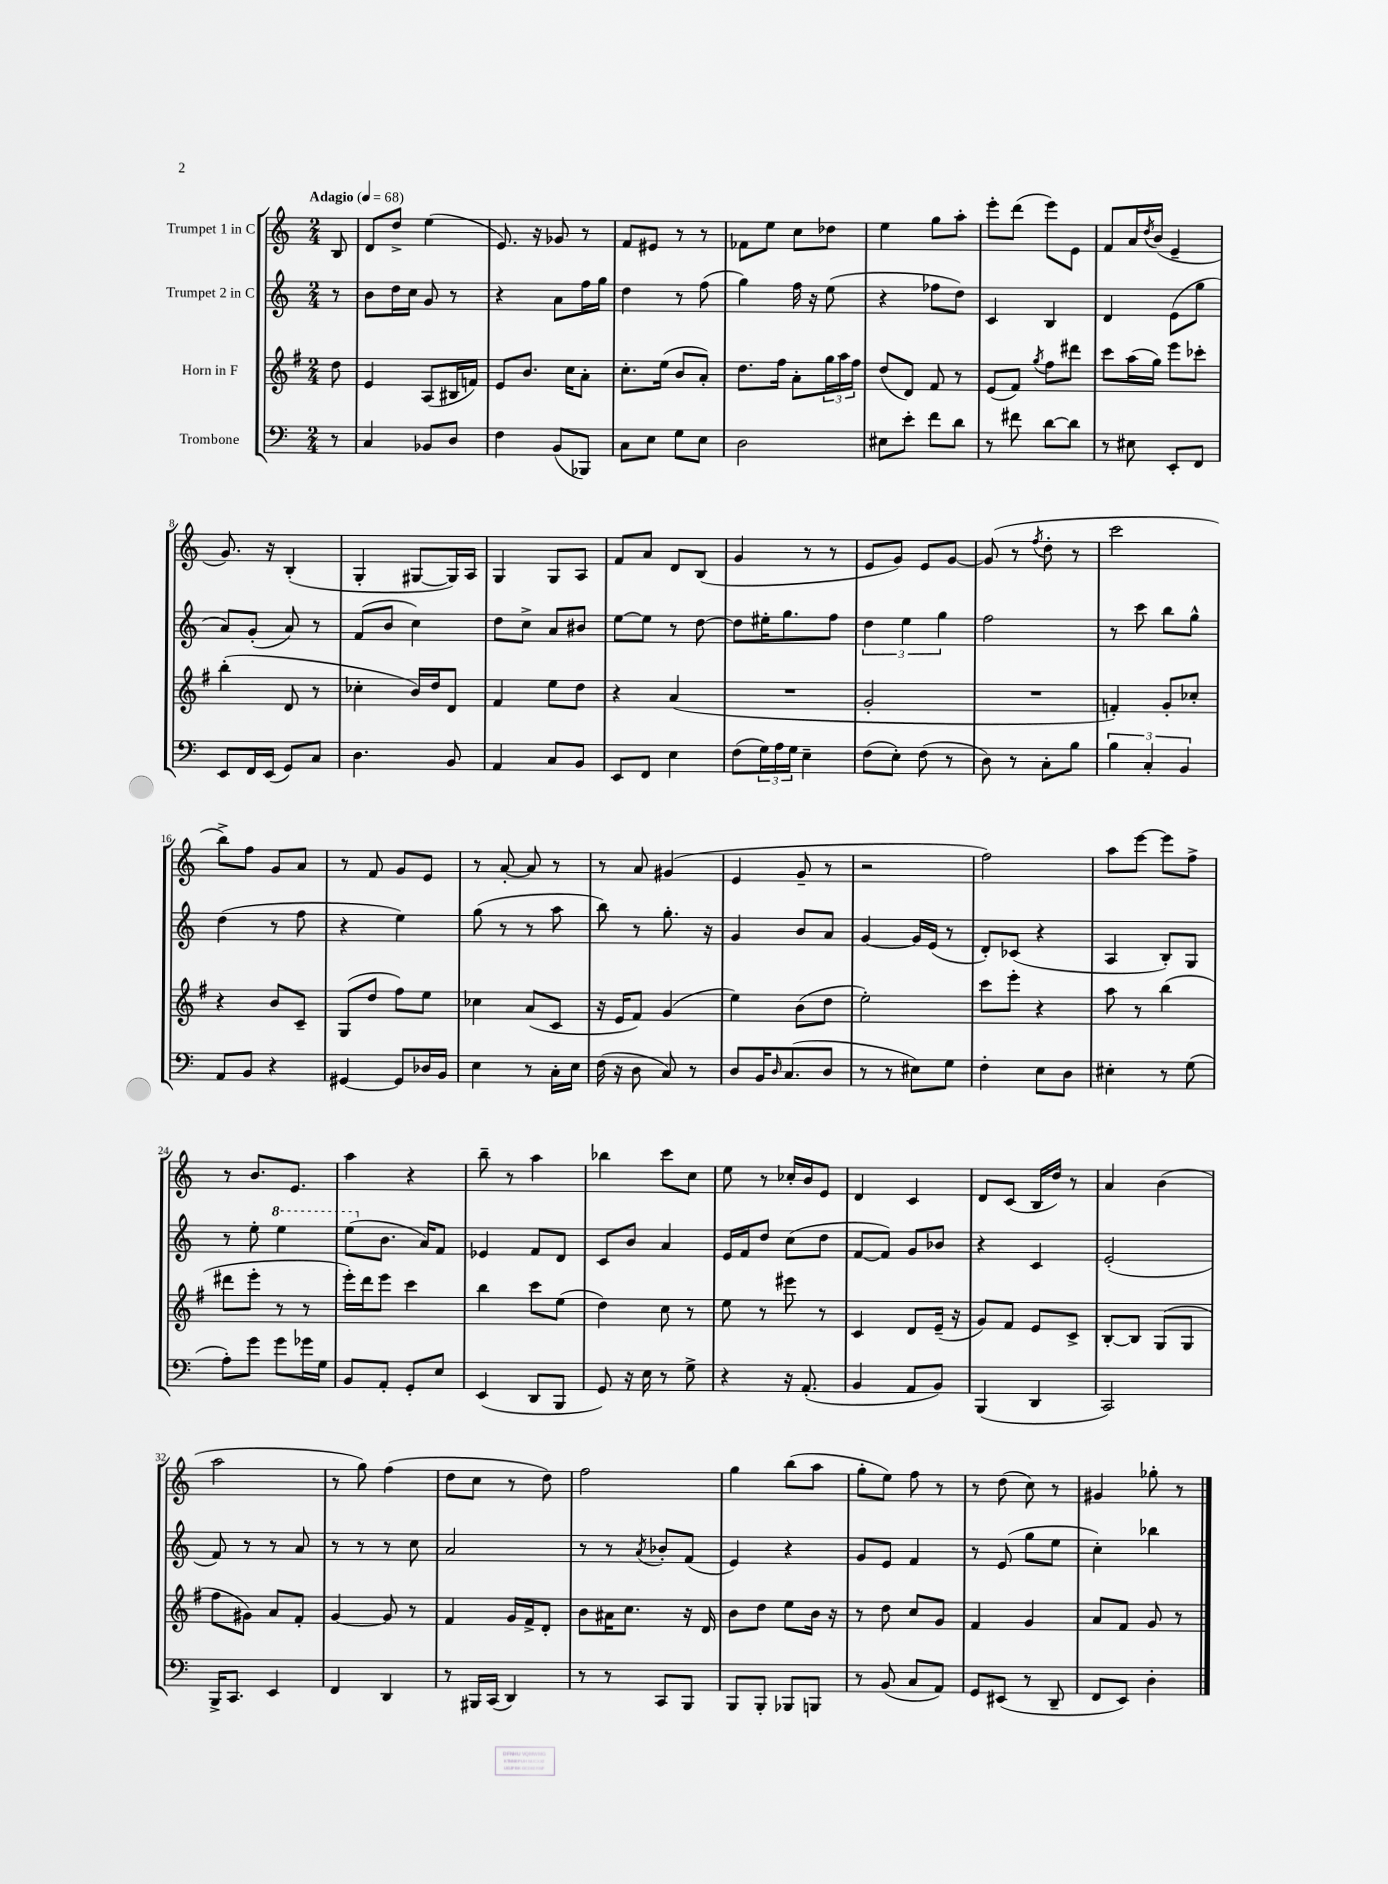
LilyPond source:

<<
\new StaffGroup <<
\new Staff = "s0" \with { instrumentName = "Trumpet 1 in C" } {
    \clef treble \key c \major \numericTimeSignature \time 2/4 \partial 8 \tempo "Adagio" 4 = 68
    b8 |
    d'8 d''8-> e''4( |
    e'8.) r16 ges'8 r8 |
    f'8 eis'8 r8 r8 |
    fes'8 e''8 c''8 des''8 |
    e''4 g''8 a''8-. |
    e'''8-. d'''8( e'''8) e'8 |
    f'8 a'16 \acciaccatura { d''8 } b'16( e'4-- |
    g'8.) r16 b4-.( |
    g4-. gis8~ gis16) a16 |
    g4 g8 a8 |
    f'8 a'8 d'8 b8( |
    g'4 r8 r8 |
    e'8 g'8) e'8 g'8~ |
    g'8( r8 \acciaccatura { f''8 } d''8-. r8 |
    c'''2 |
    b''8->) f''8 g'8 a'8 |
    r8 f'8 g'8 e'8 |
    r8 a'8~-. a'8 r8 |
    r8 a'8 gis'4( |
    e'4 g'8-- r8 |
    r2 |
    f''2) |
    a''8 e'''8~ e'''8 f''8-> |
    r8 b'8. e'8. |
    a''4 r4 |
    b''8-- r8 a''4 |
    bes''4 c'''8 c''8 |
    e''8 r8 ces''16-. b'16 e'8 |
    d'4 c'4 |
    d'8 c'8( b16 d''16) r8 |
    a'4 b'4( |
    a''2 |
    r8 g''8) f''4( |
    d''8 c''8 r8 d''8) |
    f''2 |
    g''4 b''8( a''8 |
    g''8-. e''8) f''8 r8 |
    r8 d''8( c''8) r8 |
    gis'4 ges''8-. r8 \bar "|." |
}
\new Staff = "s1" \with { instrumentName = "Trumpet 2 in C" } {
    \clef treble \key c \major \numericTimeSignature \time 2/4 \partial 8
    r8 |
    b'8 d''16 c''16 g'8 r8 |
    r4 a'8 f''16 g''16 |
    d''4 r8 f''8( |
    g''4) f''16 r16 e''8( |
    r4 fes''8 d''8) |
    c'4 b4 |
    d'4 e'8( g''8 |
    a'8) g'8-.( a'8) r8 |
    f'8( b'8 c''4) |
    d''8 c''8-> a'8 bis'8 |
    e''8~ e''8 r8 d''8~ |
    d''8 eis''16-. g''8. f''8 |
    \tuplet 3/2 { d''4 e''4 g''4 } |
    f''2 |
    r8 c'''8 b''8 g''8-^ |
    d''4( r8 f''8 |
    r4 e''4) |
    g''8( r8 r8 a''8 |
    b''8) r8 g''8.-. r16 |
    g'4 b'8 a'8 |
    g'4~ g'16 e'16( r8 |
    d'8-.) ces'8( r4 |
    a4 b8-.) g8 |
    r8 e''8-. \ottava #1 e'''4 |
    e'''8( \ottava #0 b'8. a'16) f'8 |
    ees'4 f'8 d'8 |
    c'8 b'8 a'4 |
    e'16 f'16 d''8 c''8( d''8 |
    f'8~ f'8) g'8 bes'8 |
    r4 c'4 |
    e'2-.( |
    f'8) r8 r8 a'8 |
    r8 r8 r8 c''8 |
    a'2 |
    r8 r8 \acciaccatura { a'8 } bes'8-. f'8( |
    e'4) r4 |
    g'8 e'8 f'4 |
    r8 e'8( g''8 e''8 |
    c''4-.) bes''4 \bar "|." |
}
\new Staff = "s2" \with { instrumentName = "Horn in F" } {
    \clef treble \key g \major \numericTimeSignature \time 2/4 \partial 8
    d''8 |
    e'4 a8( bis16 f'16) |
    e'8 b'8. c''16 a'8-. |
    c''8.-. e''16( b'8 a'8-.) |
    d''8. fis''16 a'8-. \tuplet 3/2 { g''16 a''16 fis''16 } |
    d''8( d'8) fis'8 r8 |
    e'8( fis'8) \acciaccatura { g''8 } fis''8 dis'''8 |
    c'''8 a''16( g''16) e'''8 ces'''8-. |
    b''4-.( d'8 r8 |
    ces''4-. b'16) d''16 d'8 |
    fis'4 e''8 d''8 |
    r4 a'4( |
    R2 |
    g'2-. |
    R2 |
    f'4-.) g'8-. ces''8-. |
    r4 b'8 c'8-- |
    g8( d''8 fis''8) e''8 |
    ces''4 a'8( c'8 |
    r16 e'16 fis'8) g'4( |
    e''4) b'8( d''8 |
    e''2-.) |
    c'''8 e'''8-. r4 |
    a''8 r8 b''4( |
    dis'''8 e'''8-. r8 r8 |
    e'''16-.) d'''16 e'''8 c'''4 |
    b''4 c'''8 e''8( |
    d''4) c''8 r8 |
    e''8 r8 eis'''8 r8 |
    c'4 d'8 e'16--( r16 |
    g'8) fis'8 e'8 c'8-> |
    b8~-. b8 g8( g8 |
    fis''8 gis'8) a'8 fis'8-. |
    g'4~ g'8 r8 |
    fis'4 g'16 fis'16-> d'8-. |
    b'8 ais'16 c''8. r16 d'16 |
    b'8 d''8 e''8 b'16 r16 |
    r8 d''8 c''8 g'8 |
    fis'4 g'4 |
    a'8 fis'8 g'8 r8 \bar "|." |
}
\new Staff = "s3" \with { instrumentName = "Trombone" } {
    \clef bass \key c \major \numericTimeSignature \time 2/4 \partial 8
    r8 |
    c4 bes,8 d8 |
    f4 b,8( bes,,8) |
    c8 e8 g8 e8 |
    d2 |
    eis8 e'8-. f'8 d'8 |
    r8 fis'8 d'8~ d'8 |
    r8 eis8 e,8-. f,8 |
    e,8 f,16 e,16( g,8) c8 |
    d4. b,8 |
    a,4 c8 b,8 |
    e,8 f,8 e4 |
    f8( \tuplet 3/2 { g16) a16 g16 } e4-- |
    f8( e8-.) f8( r8 |
    d8) r8 c8-. b8 |
    \tuplet 3/2 { b4 c4-. b,4 } |
    a,8 b,8 r4 |
    gis,4~ gis,8 des16 b,16 |
    e4 r8 c16-. e16 |
    f16( r16 d8 c8) r8 |
    d8 b,16 \grace { d16 } c8.( d8 |
    r8 r8 eis8) g8 |
    f4-. e8 d8 |
    eis4-. r8 g8( |
    a8-.) g'8 g'8 ges'16 g16 |
    b,8 a,8-. g,8-. e8 |
    e,4( d,8 b,,8 |
    g,8) r16 e16 r8 g8-> |
    r4 r16 a,8.-.( |
    b,4 a,8 b,8) |
    b,,4( d,4 |
    c,2) |
    b,,16-> c,8. e,4 |
    f,4 d,4 |
    r8 bis,,16 c,16( d,4) |
    r8 r8 c,8 b,,8 |
    b,,8 b,,8-. bes,,8 b,,8 |
    r8 b,8( c8 a,8) |
    g,8 eis,8( r8 d,8-- |
    f,8 e,8) d4-. \bar "|." |
}
>>
>>
